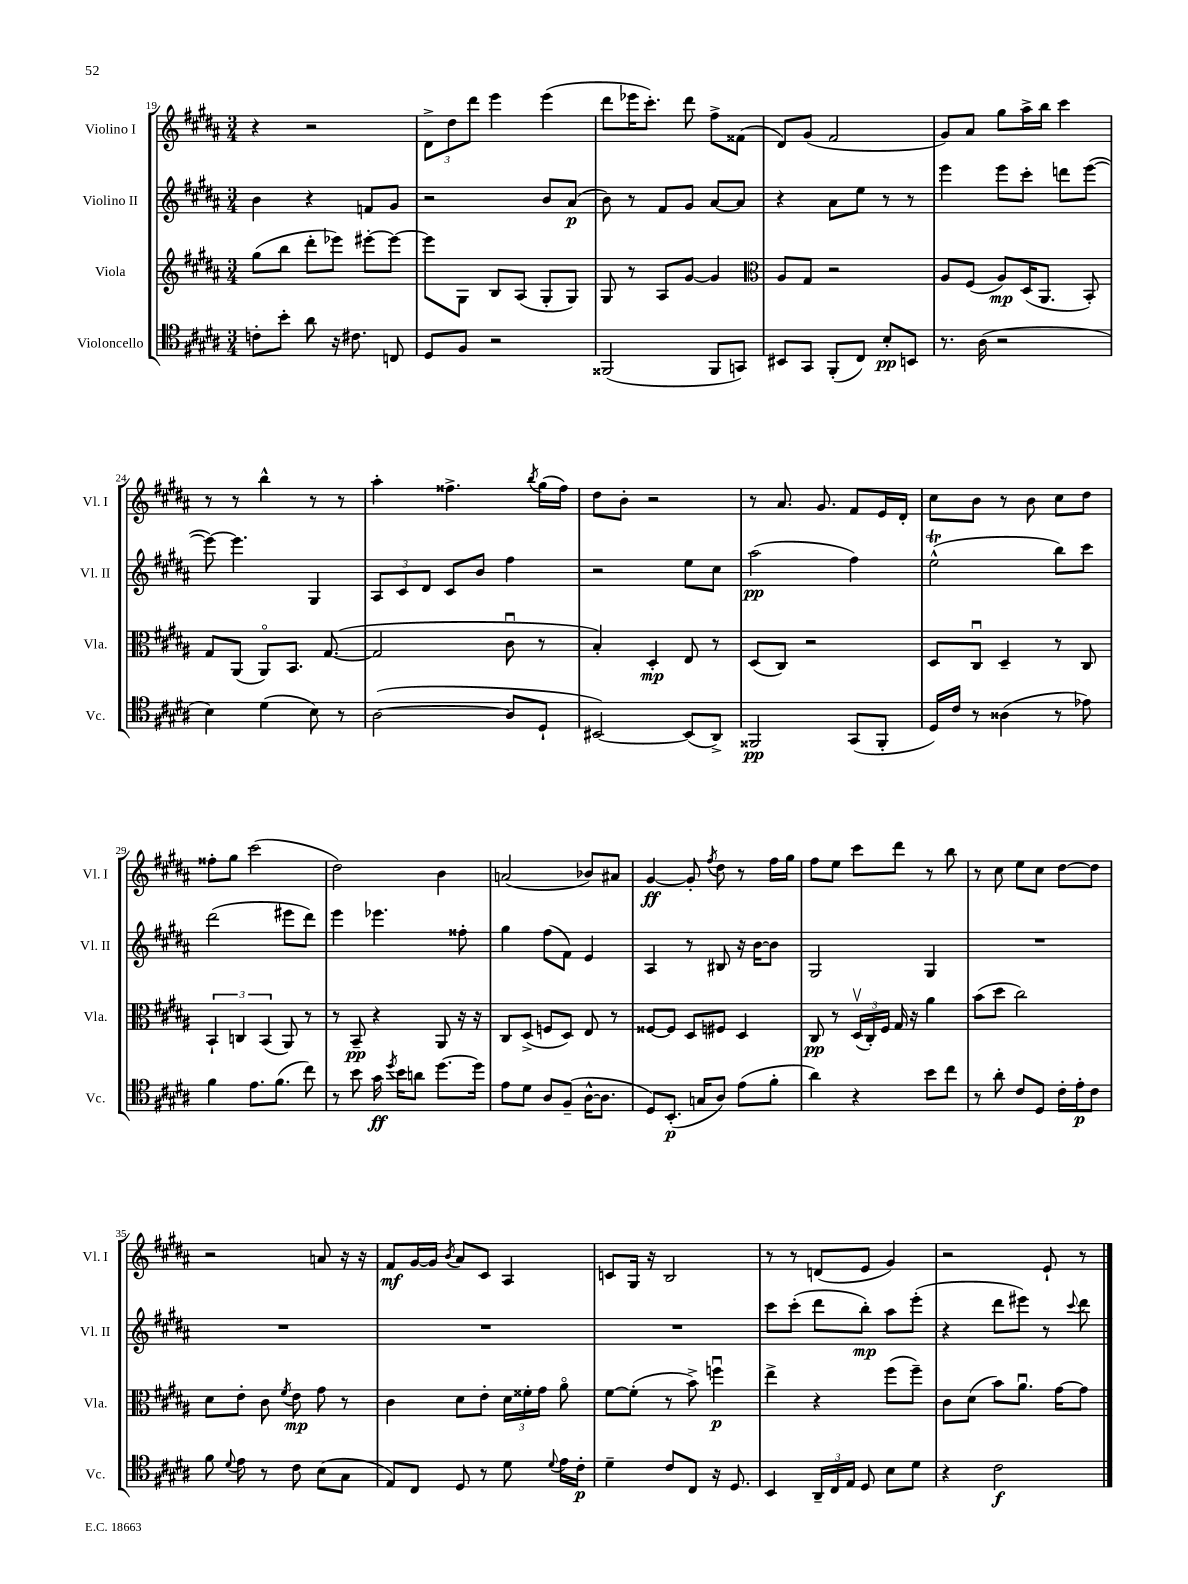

**kern	**dynam	**kern	**dynam	**kern	**dynam	**kern	**dynam
*part4	*part4	*part3	*part3	*part2	*part2	*part1	*part1
*staff4	*staff4	*staff3	*staff3	*staff2	*staff2	*staff1	*staff1
*I"Violoncello	*	*I"Viola	*	*I"Violino II	*	*I"Violino I	*
*I'Vc.	*	*I'Vla.	*	*I'Vl. II	*	*I'Vl. I	*
*clefC4	*	*clefG2	*	*clefG2	*	*clefG2	*
*k[f#c#g#d#a#]	*	*k[f#c#g#d#a#]	*	*k[f#c#g#d#a#]	*	*k[f#c#g#d#a#]	*
*M3/4	*	*M3/4	*	*M3/4	*	*M3/4	*
=19	=19	=19	=19	=19	=19	=19	=19
8cn'\L	.	(8gg#\L	.	4b\	.	4r	.
8b'\J	.	8bb\J	.	.	.	.	.
8a#\	.	8ddd#'\L	.	4r	.	2r	.
16r	.	8eee-X\J)	.	.	.	.	.
8.c#X\	.	.	.	.	.	.	.
.	.	[8eee#X'\L	.	8fn/L	.	.	.
8Cn/	.	8eee#\J_	.	8g#/J	.	.	.
=20	=20	=20	=20	=20	=20	=20	=20
8D#/L	.	8eee#\L]	.	2r	.	12d#^\L	.
.	.	.	.	.	.	12dd#\	.
8F#/J	.	8G#\J	.	.	.	.	.
.	.	.	.	.	.	12ddd#\J	.
2r	.	8B/L	.	.	.	4eee\	.
.	.	(8A#/J	.	.	.	.	.
.	.	8G#'/L	.	8b/L	.	(4eee\	.
.	.	8G#/J)	.	(8a#/J	p	.	.
=21	=21	=21	=21	=21	=21	=21	=21
(2FF##X/	.	8G#/	.	8b\)	.	8ddd#\L	.
.	.	8r	.	8r	.	16eee-X\K	.
.	.	.	.	.	.	8.ccc#'\J)	.
.	.	8A#/L	.	8f#/L	.	.	.
.	.	[8g#/J	.	8g#/J	.	8ddd#\	.
8FF##/L	.	4g#/]	.	[8a#/L	.	8ff#^\L	.
8GGn/J)	.	.	.	8a#/J]	.	(8f##X\J	.
=22	=22	=22	=22	=22	=22	=22	=22
*	*	*clefC3	*	*	*	*	*
8BB#X/L	.	8A#/L	.	4r	.	8d#/L)	.
8GG#/J	.	8G#/J	.	.	.	(8g#/J	.
(8FF#'/L	.	2r	.	8a#\L	.	2f#/	.
8C#/J)	.	.	.	8ee\J	.	.	.
8B'/L	pp	.	.	8r	.	.	.
8BBn/J	.	.	.	8r	.	.	.
=23	=23	=23	=23	=23	=23	=23	=23
8.r	.	8A#/L	.	4eee\	.	8g#/L)	.
.	.	(8F#/J	.	.	.	8a#/J	.
(16A#\	.	.	.	.	.	.	.
2r	.	8A#/L)	mp	8eee\L	.	8gg#\L	.
.	.	(16D#/K	.	8ccc#'\J	.	16aa#^\L	.
.	.	8.AA#/J	.	.	.	16bb\JJ	.
.	.	.	.	8dddn\L	.	4ccc#\	.
.	.	8BB'/)	.	([8eee\J	.	.	.
!!LO:LB:g=z
=24	=24	=24	=24	=24	=24	=24	=24
4B\)	.	8G#/L	.	8eee\_)	.	8r	.
.	.	(8AA#/J	.	4.eee\]	.	8r	.
(4d#\	.	8AA#/L)	.	.	.	4bb^^\	.
.	.	8.BB/J	.	.	.	.	.
8B\)	.	.	.	4G#/	.	8r	.
.	.	([8.G#/	.	.	.	.	.
8r	.	.	.	.	.	8r	.
=25	=25	=25	=25	=25	=25	=25	=25
([2A#\	.	2G#/]	.	12A#/L	.	4aa#'\	.
.	.	.	.	12c#/	.	.	.
.	.	.	.	12d#/J	.	.	.
.	.	.	.	8c#/L	.	4.ff##X^\	.
.	.	.	.	8b/J	.	.	.
8A#/L]	.	8c#u\	.	4ff#\	.	.	.
.	.	.	.	.	.	8qbb/	.
8D#`/J	.	8r	.	.	.	(16gg#\LL	.
.	.	.	.	.	.	16ff##\JJ)	.
=26	=26	=26	=26	=26	=26	=26	=26
[2BB#X/)	.	4B'/)	.	2r	.	8dd#\L	.
.	.	.	.	.	.	8b'\J	.
.	.	4D#'/	mp	.	.	2r	.
(8BB#/L]	.	8E/	.	8ee\L	.	.	.
8AA#^/J)	.	8r	.	8cc#\J	.	.	.
=27	=27	=27	=27	=27	=27	=27	=27
2FF##X/	pp	(8D#/L	.	(2aa#\	pp	8r	.
.	.	8C#/J)	.	.	.	8.a#/	.
.	.	2r	.	.	.	.	.
.	.	.	.	.	.	8.g#/	.
(8GG#/L	.	.	.	4ff#\)	.	8f#/L	.
8FF##'/J	.	.	.	.	.	16e/L	.
.	.	.	.	.	.	16d#'/JJ	.
=28	=28	=28	=28	=28	=28	=28	=28
16D#/LL)	.	8D#/L	.	(2eeT^^\	.	8cc#\L	.
16c#/JJ	.	.	.	.	.	.	.
8r	.	8C#u/J	.	.	.	8b\J	.
(4A##X\	.	4D#~/	.	.	.	8r	.
.	.	.	.	.	.	8b\	.
8r	.	8r	.	8bb\L)	.	8cc#\L	.
8e-X\)	.	8C#/	.	8ccc#\J	.	8dd#\J	.
!!LO:LB:g=z
=29	=29	=29	=29	=29	=29	=29	=29
4f#\	.	6BB`/	.	(2ddd#\	.	8ff##X'\L	.
.	.	.	.	.	.	8gg#\J	.
.	.	6Cn/	.	.	.	.	.
8.e\L	.	.	.	.	.	(2ccc#\	.
.	.	(6BB/	.	.	.	.	.
(8.f#\J	.	.	.	.	.	.	.
.	.	8AA#/)	.	8eee#X\L	.	.	.
8cc#\)	.	8r	.	8ddd#\J)	.	.	.
=30	=30	=30	=30	=30	=30	=30	=30
8r	.	8r	.	4eee\	.	2dd#\)	.
8b\	.	8BB~/	pp	.	.	.	.
16g#\	ff	4r	.	4.eee-X\	.	.	.
8qdd#/	.	.	.	.	.	.	.
16b\KL	.	.	.	.	.	.	.
8an\J	.	.	.	.	.	.	.
[8.dd#\L	.	8AA#/	.	.	.	4b\	.
.	.	16r	.	8ff##X'\	.	.	.
16dd#\Jk]	.	16r	.	.	.	.	.
=31	=31	=31	=31	=31	=31	=31	=31
8e\L	.	8C#/L	.	4gg#\	.	(2an/	.
8d#\J	.	(8D#^/J	.	.	.	.	.
8A#/L	.	8Fn/L	.	(8ff#\L	.	.	.
(8F#~/J	.	8D#/J)	.	8f#\J)	.	.	.
[16A#^^\KL	.	8E/	.	4e/	.	8b-X/L)	.
8.A#\J]	.	.	.	.	.	.	.
.	.	8r	.	.	.	8a#X/J	.
=32	=32	=32	=32	=32	=32	=32	=32
8D#/L)	.	[8F##X/L	.	4A#/	.	[4g#/	ff
(8.BB'/J	p	8F##/J]	.	.	.	.	.
.	.	8D#/L	.	8r	.	8g#'/]	.
16Gn/KL	.	.	.	.	.	.	.
.	.	.	.	.	.	8qff#/	.
8A#/J)	.	8F#X/J	.	8B#X/	.	8dd#\	.
(8e\L	.	4D#/	.	16r	.	8r	.
.	.	.	.	[16b\KL	.	.	.
8f#'\J	.	.	.	8b\J]	.	16ff#\LL	.
.	.	.	.	.	.	16gg#\JJ	.
=33	=33	=33	=33	=33	=33	=33	=33
4a#\)	.	8C#/	pp	2G#/	.	8ff#\L	.
.	.	8r	.	.	.	8ee\J	.
4r	.	(24D#v/LL	.	.	.	8ccc#\L	.
.	.	24C#'/)	.	.	.	.	.
.	.	24F#/JJ	.	.	.	.	.
.	.	16G#/	.	.	.	8ddd#\J	.
.	.	16r	.	.	.	.	.
8b\L	.	4a#\	.	4G#/	.	8r	.
8cc#\J	.	.	.	.	.	8bb\	.
=34	=34	=34	=34	=34	=34	=34	=34
8r	.	(8b\L	.	2.r	.	8r	.
8a#'\	.	8dd#\J	.	.	.	8cc#\	.
8c#/L	.	2cc#\)	.	.	.	8ee\L	.
8D#/J	.	.	.	.	.	8cc#\J	.
16c#'\LL	.	.	.	.	.	[8dd#\L	.
16e'\J	p	.	.	.	.	.	.
8c#\J	.	.	.	.	.	8dd#\J]	.
!!LO:LB:g=z
=35	=35	=35	=35	=35	=35	=35	=35
8f#\	.	8d#\L	.	2.r	.	2r	.
8qqd#/	.	.	.	.	.	.	.
8e\	.	8e'\J	.	.	.	.	.
8r	.	8c#\	.	.	.	.	.
.	.	8qf#/	.	.	.	.	.
8c#\	.	8e\	mp	.	.	.	.
(8B\L	.	8g#\	.	.	.	8an/	.
8G#\J	.	8r	.	.	.	16r	.
.	.	.	.	.	.	16r	.
=36	=36	=36	=36	=36	=36	=36	=36
8E/L)	.	4c#\	.	2.r	.	8f#/L	mf
8C#/J	.	.	.	.	.	[16g#/L	.
.	.	.	.	.	.	16g#/JJ]	.
.	.	.	.	.	.	8qb/	.
8D#/	.	8d#\L	.	.	.	8a#/L	.
8r	.	8e'\J	.	.	.	8c#/J	.
8d#\	.	24d#\LL	.	.	.	4A#/	.
.	.	24f##X'\	.	.	.	.	.
.	.	24g#\JJ	.	.	.	.	.
8qqd#/	.	.	.	.	.	.	.
16e\LL	.	8a#\	.	.	.	.	.
16c#'\JJ	p	.	.	.	.	.	.
=37	=37	=37	=37	=37	=37	=37	=37
4d#~\	.	[8f#\L	.	2.r	.	8cn/L	.
.	.	(8f#'\J]	.	.	.	16G#/Jk	.
.	.	.	.	.	.	16r	.
8c#/L	.	8r	.	.	.	2B/	.
8C#/J	.	8b^\)	.	.	.	.	.
16r	.	4ffnu\	p	.	.	.	.
8.D#/	.	.	.	.	.	.	.
=38	=38	=38	=38	=38	=38	=38	=38
4BB/	.	4ee^\	.	8ccc#\L	.	8r	.
.	.	.	.	(8ccc#'\J	.	8r	.
24AA#~/LL	.	4r	.	8ddd#\L	.	(8dn/L	.
24C#/	.	.	.	.	.	.	.
24E/JJ	.	.	.	.	.	.	.
8D#/	.	.	.	8bb'\J)	mp	8e/J	.
8B\L	.	(8ff#\L	.	8aa#\L	.	4g#/)	.
8d#\J	.	8ff#~\J)	.	(8eee'\J	.	.	.
=39	=39	=39	=39	=39	=39	=39	=39
4r	.	8c#\L	.	4r	.	2r	.
.	.	(8d#\J	.	.	.	.	.
2c#\	f	8b\L)	.	8ddd#\L	.	.	.
.	.	8.a#u\J	.	8eee#X\J)	.	.	.
.	.	.	.	8r	.	8e`/	.
.	.	[16g#\KL	.	.	.	.	.
.	.	.	.	8qqccc#/	.	.	.
.	.	8g#\J]	.	8ddd#\	.	8r	.
==	==	==	==	==	==	==	==
*-	*-	*-	*-	*-	*-	*-	*-
